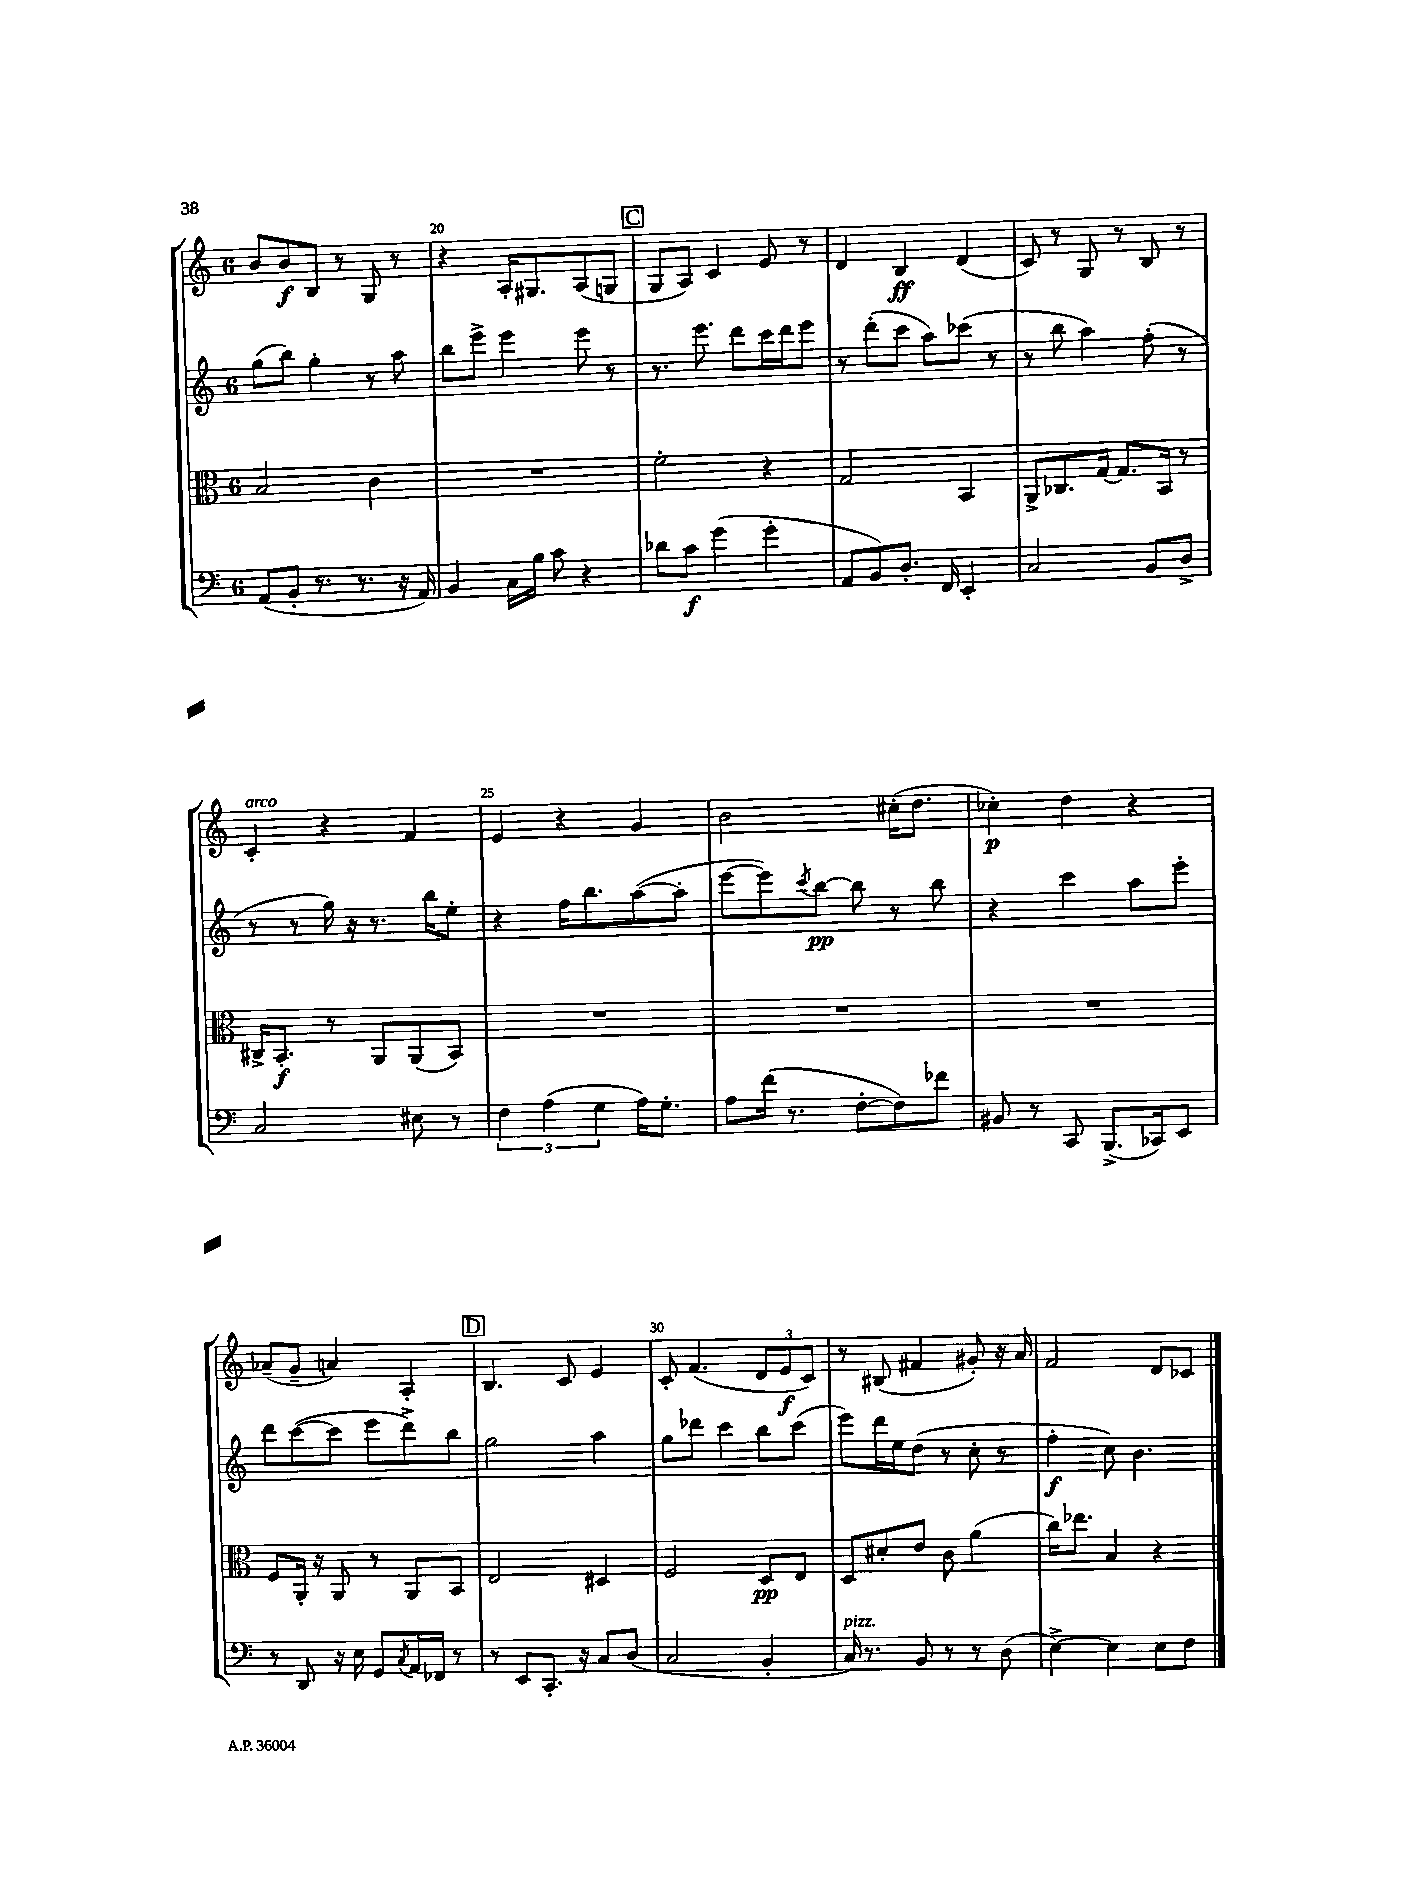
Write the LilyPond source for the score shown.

<<
\new StaffGroup <<
\new Staff = "s0" {
    \clef treble \key c \major \once \override Staff.TimeSignature.style = #'single-digit \time 6/8
    b'8 b'8\f b8 r8 g8 r8 |
    r4 a16-. gis8. a8( g8 |
    \mark \markup { \box "C" } g8 a8) c'4 e'8 r8 |
    d'4 b4\ff d'4( |
    c'8) r8 g8 r8 b8 r8 |
    c'4-.^\markup { \italic "arco" } r4 f'4 |
    e'4 r4 g'4 |
    b'2 cis''16-.( d''8. |
    ces''4-.\p) d''4 r4 |
    aes'8--( g'8-- a'4) a4-. |
    \mark \markup { \box "D" } b4. c'8 e'4 |
    c'8-. f'4.( \tuplet 3/2 { d'8 e'8\f c'8) } |
    r8 bis8( fis'4 gis'8-.) r16 a'16 |
    f'2 d'8 ces'8 \bar "|." |
}
\new Staff = "s1" {
    \clef treble \key c \major \once \override Staff.TimeSignature.style = #'single-digit \time 6/8
    g''8( b''8) g''4-. r8 a''8 |
    b''8 e'''8-> e'''4 e'''8 r8 |
    \mark \markup { \box "C" } r8. e'''8. d'''8 c'''16 d'''16 e'''8 |
    r8 d'''8-.( c'''8 a''8) ces'''8( r8 |
    r8 b''8 a''4) f''8-.( r8 |
    r8 r8 g''16) r16 r8. b''16 e''8-. |
    r4 f''16 b''8. a''8~( a''8-. |
    e'''8~ e'''8) \acciaccatura { c'''8 } b''8~\pp b''8 r8 b''8 |
    r4 c'''4 a''8 e'''8-. |
    d'''8 c'''8~( c'''8 e'''8 d'''8->) b''8 |
    \mark \markup { \box "D" } g''2 a''4 |
    g''8 des'''8 c'''4 b''8 c'''8( |
    e'''8) d'''16 e''16 d''8( r8 c''8-. r8 |
    f''4-.\f c''8) b'4. \bar "|." |
}
\new Staff = "s2" {
    \clef alto \key c \major \once \override Staff.TimeSignature.style = #'single-digit \time 6/8
    b2 c'4 |
    R2. |
    \mark \markup { \box "C" } f'2-. r4 |
    g2 b,4 |
    a,8-> ces8. g16~ g8. b,16 r8 |
    cis16-> b,8.-.\f r8 a,8 a,8( b,8) |
    R2. |
    R2. |
    R2. |
    f8 a,16-. r16 a,8 r8 a,8 b,8 |
    \mark \markup { \box "D" } e2 dis4 |
    f2 d8\pp e8 |
    d8 dis'8-. e'8 c'8 a'4( |
    c''16) ees''8. b4 r4 \bar "|." |
}
\new Staff = "s3" {
    \clef bass \key c \major \once \override Staff.TimeSignature.style = #'single-digit \time 6/8
    a,8( b,8-. r8. r8. r16 a,16) |
    b,4 c16 b16 c'8 r4 |
    \mark \markup { \box "C" } des'8 c'8\f g'4( g'4-. |
    a,8 b,8) d8.-. f,16 e,4-. |
    c2 b,8 d8-> |
    c2 eis8 r8 |
    \tuplet 3/2 { f4 a4( g4 } a16) g8.-. |
    a8 f'16( r8. f8~-. f8) fes'8 |
    bis,8 r8 c,8 b,,8.->( ces,16) e,8 |
    r8 d,8 r16 e16 g,8 \acciaccatura { c8 } a,16 fes,16 r8 |
    \mark \markup { \box "D" } r8 e,8 c,8.-. r16 c8 d8( |
    c2 b,4-. |
    c16^\markup { \italic "pizz." }) r8. b,8 r8 r8 d8( |
    e4~->) e4 e8 f8 \bar "|." |
}
>>
>>
\layout { \context { \Score currentBarNumber = #19 \override BarNumber.break-visibility = ##(#f #t #t) barNumberVisibility = #(every-nth-bar-number-visible 5) } }
